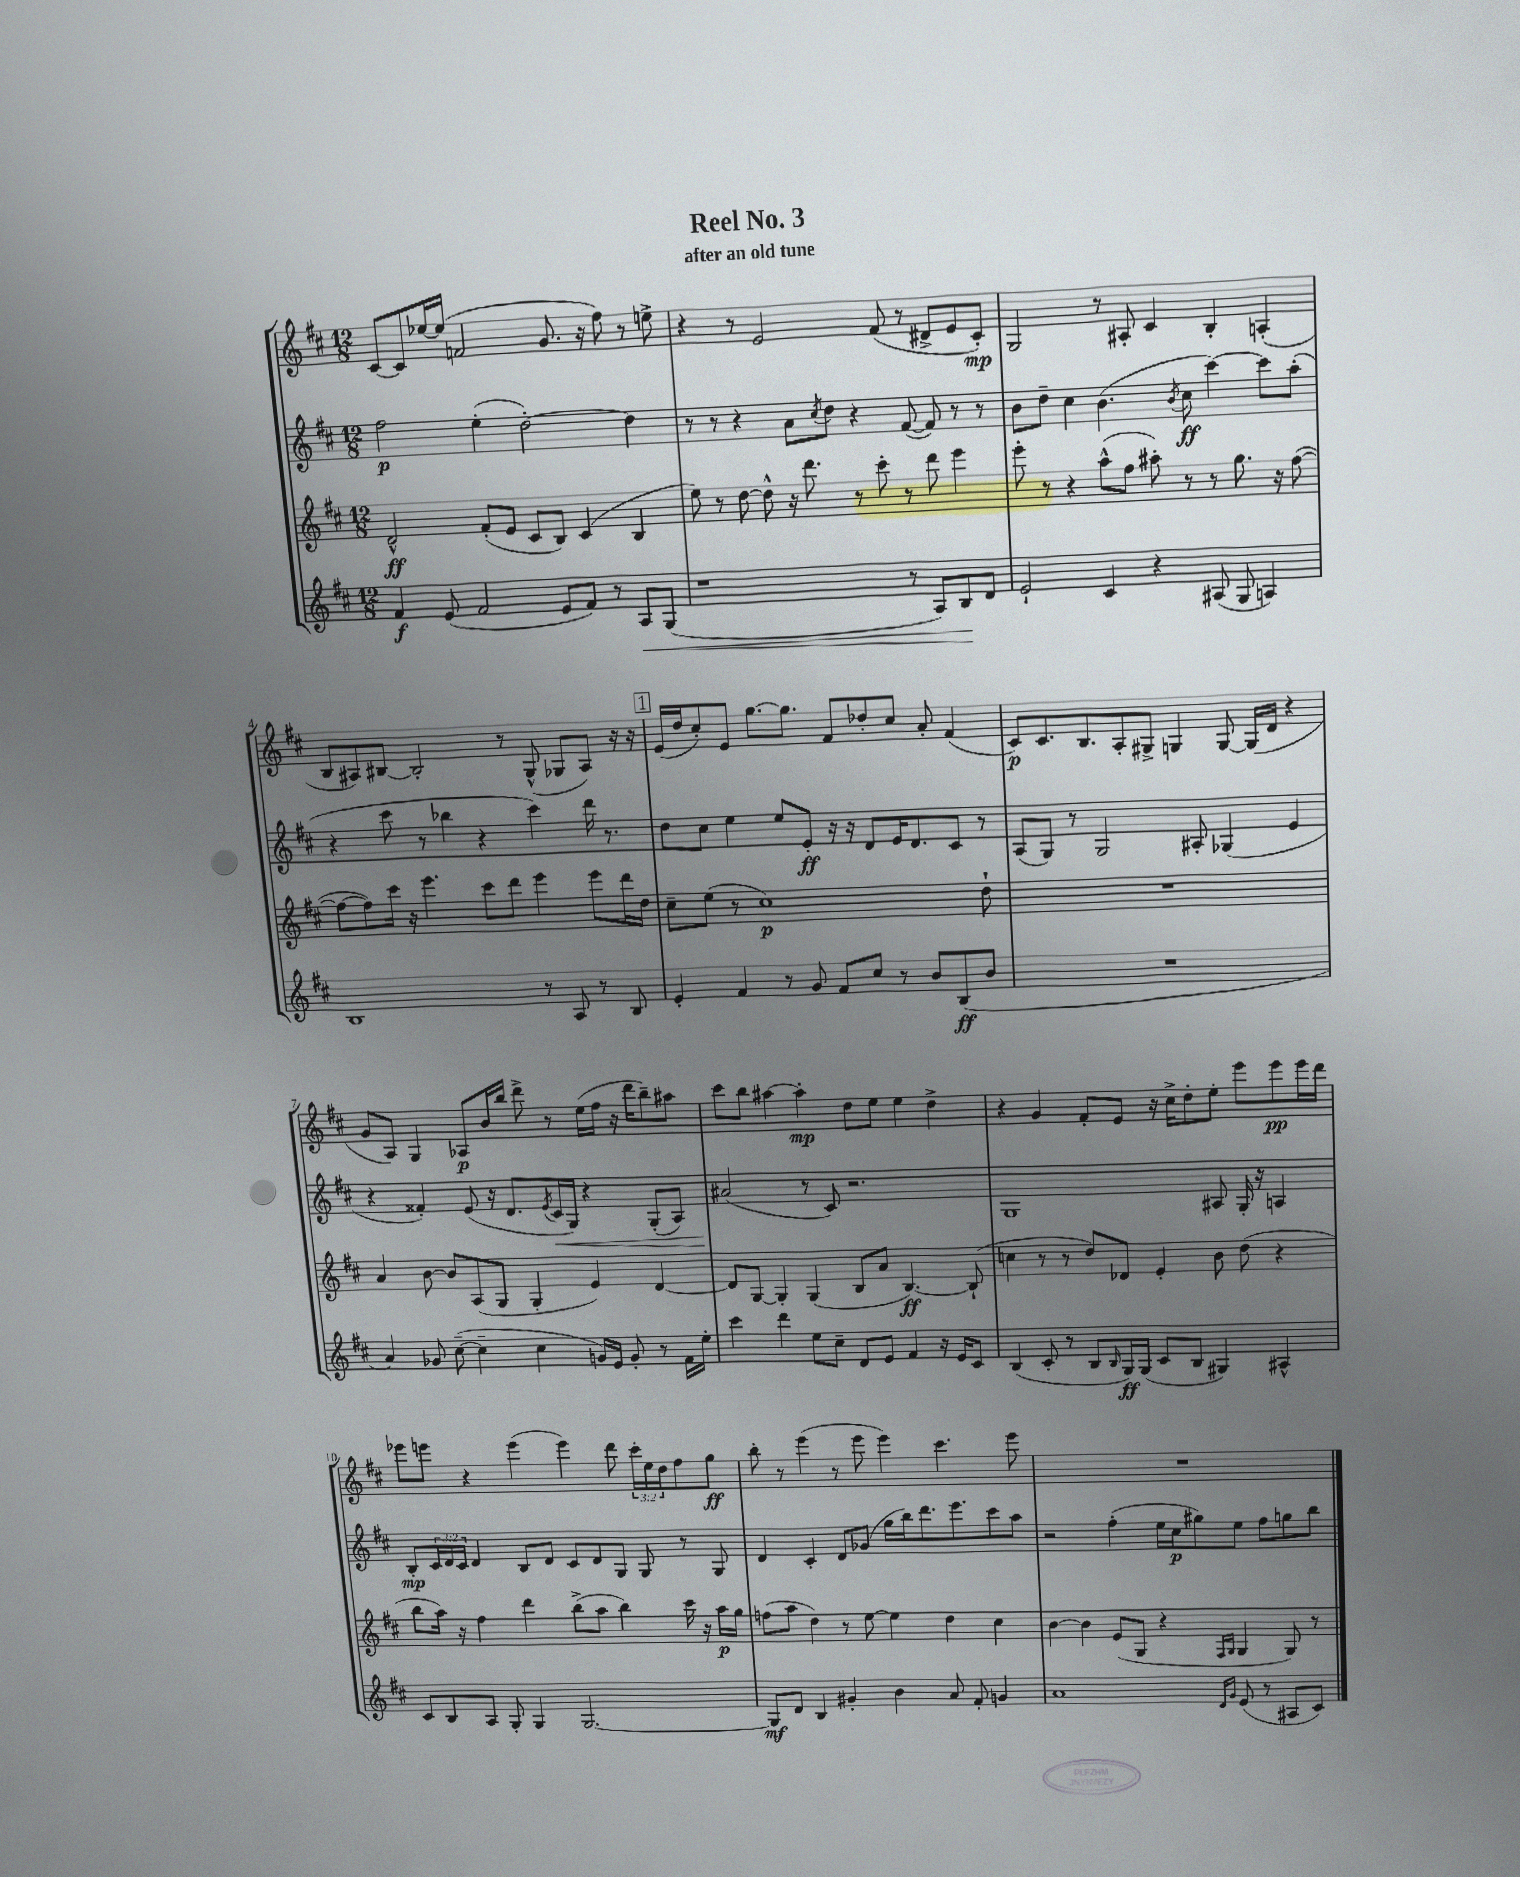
\header { title = "Reel No. 3" subtitle = "after an old tune" }
<<
\new StaffGroup <<
\new Staff = "s0" {
    \clef treble \key d \major \numericTimeSignature \time 12/8 \override Staff.TupletNumber.text = #tuplet-number::calc-fraction-text
    cis'8~ cis'8 ees''16~ ees''16( f'2 g'8. r16 fis''8) r8 e''8-> |
    r4 r8 e'2 fis'8( r8 dis'8-> e'8 cis'8-.\mp) |
    g2 r8 ais8-. cis'4 b4-. a4-.( |
    b8 ais8) bis8~ bis2-. r8 g8-^( ges8 ais8) r16 r16 |
    \mark \markup { \box "1" } e'16( d''16 cis''8-.) e'8 g''8.~ g''8. fis'8 des''8-. cis''8 a'8-. fis'4( |
    cis'8\p) cis'8. b8. a8-. gis8-> g4 g8~ g16( d'16 r4 |
    g'8 a8) g4 aes8\p b'16 b''16 d'''8-> r8 e''16( fis''16 r16 d'''16 b''8--) ais''8 |
    cis'''8 b''8 ais''4~ ais''4-.\mp d''8 e''8 e''4 d''4-> |
    r4 g'4 fis'8-. e'8 r16 cis''16-> d''8-. e''8-. e'''8 e'''8\pp e'''16 d'''16 |
    ees'''8 e'''8 r4 e'''4( e'''4) d'''8 \tuplet 3/2 { cis'''16-. e''16 d''16 } fis''8 g''8\ff |
    b''8-. r8 e'''4( r8 e'''8 e'''4) cis'''4. e'''8 |
    R1. \bar "|." |
}
\new Staff = "s1" {
    \clef treble \key d \major \numericTimeSignature \time 12/8 \override Staff.TupletNumber.text = #tuplet-number::calc-fraction-text
    fis''2\p e''4-.( d''2~-.) d''4 |
    r8 r8 r4 a'8 \acciaccatura { cis''8 } d''8 r4 fis'8~( fis'8) r8 r8 |
    b'8 d''8-- cis''4 b'4.( \acciaccatura { b'8 } cis''8\ff cis'''4~) cis'''8 a''8-.( |
    r4 cis'''8 r8 bes''4 r4 cis'''4) d'''16 r8. |
    \mark \markup { \box "1" } d''8 cis''8 e''4 e''8 e'8-.\ff r16 r16 d'8 e'16 d'8. cis'8 r8 |
    a8( g8) r8 g2 ais8-. ges4( e'4 |
    r4 fisis'4-.) e'8( r16 d'8. \acciaccatura { e'8 } cis'16\< g16) r4 g8-.( a8) |
    ais'2\!( r8 cis'8) r2. |
    g1 ais8 g16-. r16 a4 |
    b8-.\mp \tuplet 3/2 { cis'16 d'16 cis'16 } d'4 b8 d'8 cis'8 d'8 g8 g8 r8 g8 |
    d'4 cis'4-. d'8 ges'8( g''16 b''16) d'''8. e'''8. cis'''8 a''8 |
    r2 fis''4-.( e''16 cis''16\p gis''8) e''8 fis''8 g''8 b''8 \bar "|." |
}
\new Staff = "s2" {
    \clef treble \key d \major \numericTimeSignature \time 12/8
    d'2-^\ff fis'8-.( e'8 cis'8 b8) cis'4( b4 |
    e''8) r8 d''8~ d''8-^ r16 d'''8. r8 cis'''8-. r8 d'''8 e'''4 |
    e'''8-. r8 r4 a''8-^( fis''8 ais''8-.) r8 r8 g''8. r16 fis''8~( |
    fis''8~ fis''8) cis'''16 r16 e'''4. cis'''8 d'''8 e'''4 e'''8 d'''16 d''16 |
    \mark \markup { \box "1" } cis''8-- e''8( r8 cis''1\p) d''8-! |
    R1. |
    a'4 b'8~ b'8 a8( g8 g4-. e'4) d'4~ |
    d'8 g8~ g4-. g4( b8 a'8 b4.~\ff) b8-!( |
    c''4 r8 r8 d''8) des'8 e'4-. b'8 d''8( r4 |
    b''8 a''16) r16 fis''4 d'''4 b''8->( a''8 b''4) cis'''16 r16 a''16\p g''16 |
    f''8( a''8 d''4) r8 e''8~ e''4 d''4 cis''4 |
    b'4~ b'4 e'8( g8 r4 \grace { fis16 g16 } g4 g8) r8 \bar "|." |
}
\new Staff = "s3" {
    \clef treble \key d \major \numericTimeSignature \time 12/8
    fis'4\f e'8( fis'2 e'8 fis'8) r8 a8\< g8( |
    r1 r8 a8) b8\! d'8 |
    e'2-! cis'4 r4 ais8( g8 a4) |
    b1 r8 a8 r8 b8 |
    \mark \markup { \box "1" } e'4-. fis'4 r8 g'8 fis'8 cis''8 r8 b'8 b8\ff( b'8 |
    R1. |
    a'4) ges'8 cis''8~--( cis''4-- cis''4 g'16) e'16 g'8-. r8 fis'16 e''16-. |
    cis'''4 d'''4 e''8 cis''8-- d'8 e'8 fis'4 r16 e'16 cis'8 |
    b4( cis'8-. r8 b8 \grace { b16 } g16\ff) g16( cis'8 b8 gis4) ais4-^ |
    cis'8 b8 a8 g8-. g4 g2.~ |
    g8\mf d'8 b4 gis'4-. b'4 a'8 fis'8-. g'4 |
    a'1 \grace { d'16 g'16 } e'8( r8 ais8 cis'8) \bar "|." |
}
>>
>>
